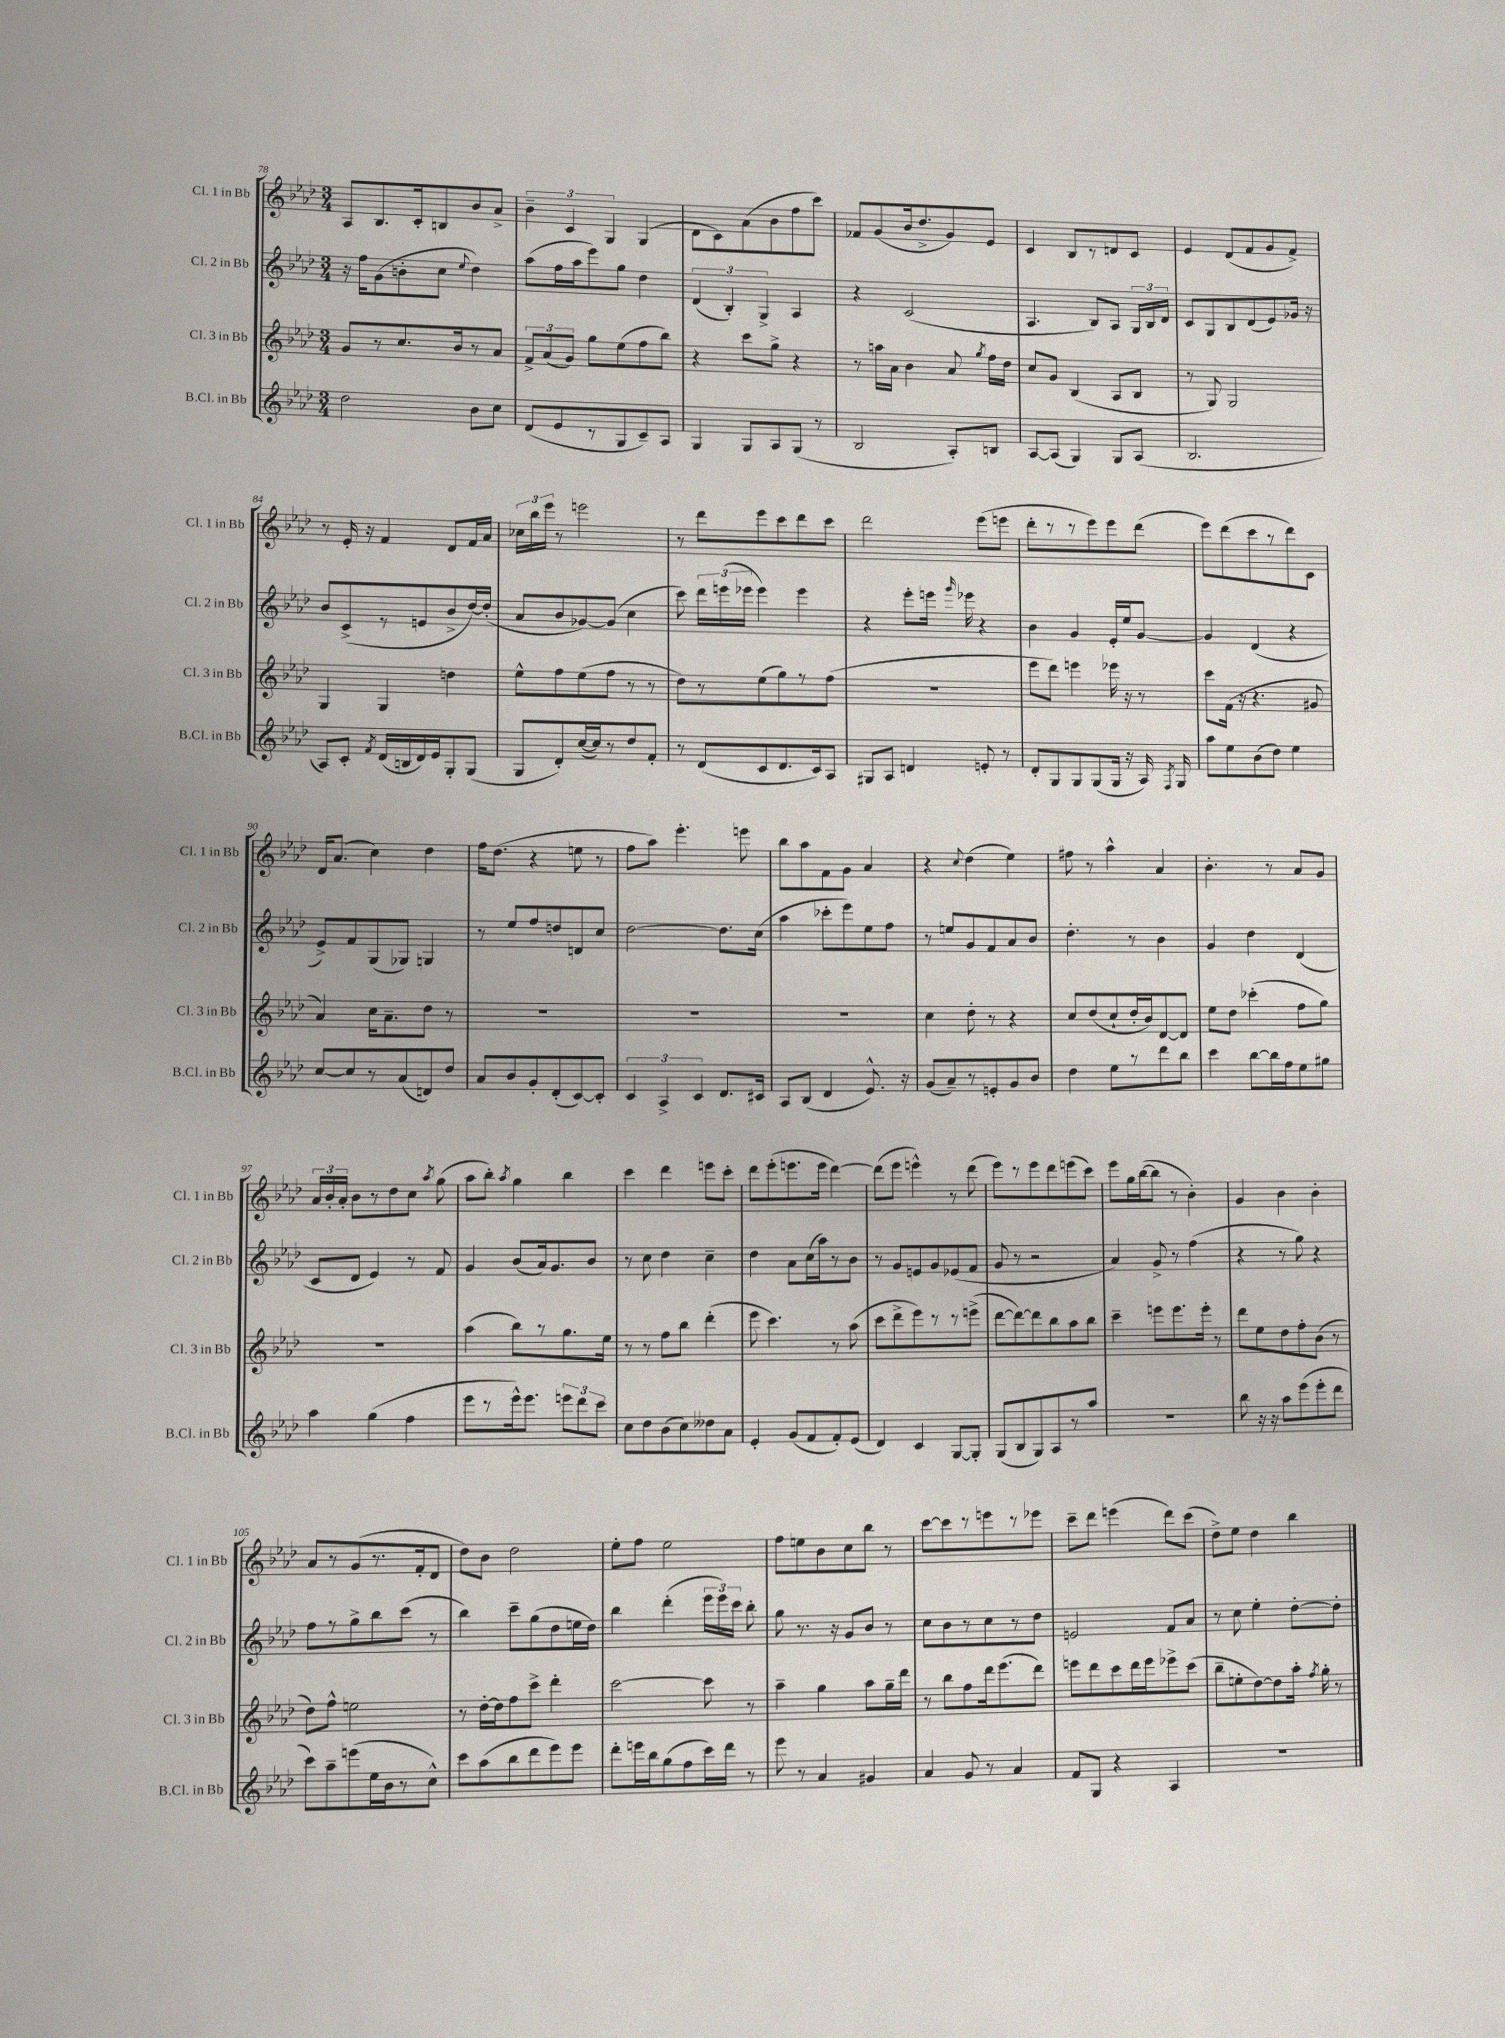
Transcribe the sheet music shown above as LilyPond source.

<<
\new StaffGroup <<
\new Staff = "s0" \with { instrumentName = "Cl. 1 in Bb" shortInstrumentName = "Cl. 1 in Bb" } {
    \clef treble \key aes \major \numericTimeSignature \time 3/4
    \autoBeamOff aes8[ bes8. c'16-. b8 bes'8 aes'8]-> |
    \tuplet 3/2 { bes'4-- c'4 g4 } g4( |
    des'8[ c'8) aes'8( bes'8 f''8 c'''8]) |
    fes'8[ g'8( bes'16 des''8.-> g'8) ees'8] |
    c'4 bes8[ r8 d'8 c'8] |
    ees'4 des'8[( f'8 g'8 f'8]->) |
    r8 ees'16-. r16 f'4 des'8[ f'16 aes'16] |
    \tuplet 3/2 { ces''16[ bes''16 ees'''16] } r8 e'''2 |
    r8 des'''8[ ees'''8 c'''8 des'''8 c'''8] |
    des'''2 ees'''8[( e'''8] |
    des'''8[-. r8 r8 ees'''8) ees'''8 des'''8]( |
    ees'''8[) des'''8( c'''8 r8 des'''8) c'8] |
    des'16[ aes'8.]( c''4) des''4 |
    f''16[ des''8.]( r4 e''8 r8 |
    f''8[ aes''8]) ees'''4.-. e'''8 |
    bes''8[ aes''8 f'8 g'8] aes'4 |
    r4 \appoggiatura { c''8 } des''4( ees''4) |
    fis''8 r8 aes''4-^ aes'4 |
    bes'4.-. r8 aes'8[ g'8] |
    \tuplet 3/2 { aes'16[ bes'16-. aes'16]-. } bes'8[ r8 des''8 c''8] \acciaccatura { aes''8 } g''8( |
    aes''8[ bes''8]-.) \acciaccatura { aes''8 } g''4 bes''4 |
    c'''4 des'''4 e'''8[ c'''8]-. |
    des'''8[ ees'''8-.( e'''8. e'''16] des'''4~) |
    des'''8[( ees'''8] e'''4-^) r8 des'''8( |
    ees'''8[) r8 ees'''8 des'''8 e'''8( c'''8]) |
    ees'''8[ g''16 bes''16~( bes''8] r8 bes'4-.) |
    g'4 bes'4 bes'4-. |
    aes'8[ r8 g'8( r8. f'16-. des'8] |
    des''8[) bes'8] des''2 |
    ees''8[-. f''8] ees''2 |
    f''8[ e''8 bes'8 c''8 bes''8] r8 |
    c'''8[~ c'''8 r8 e'''8 r8 ees'''8] |
    c'''8[-- des'''8] e'''4( des'''8[) c'''8]( |
    des''8[->) ees''8] des''4 bes''4 \bar "|." |
}
\new Staff = "s1" \with { instrumentName = "Cl. 2 in Bb" shortInstrumentName = "Cl. 2 in Bb" } {
    \clef treble \key aes \major \numericTimeSignature \time 3/4
    \autoBeamOff r16 f''16[ g'8( b'8-. c''8] \appoggiatura { ees''8 } des''4) |
    aes''8[( f''16 aes''16 ees'''8) g''8] des''4 |
    \tuplet 3/2 { des'4( bes4-.) g4-> } aes4 |
    r4 c'2( |
    aes4. bes8[) aes8] \tuplet 3/2 { g16[ bes16 des'16] } |
    c'8[ g8 bes8 des'8( ees'8) ges'16] r16 |
    bes'8[ c'8->( r8 e'8 bes'8-> des''16~) des''16]-.( |
    aes'8[ bes'8 ges'8~) ges'8]( c''4 |
    c'''8) \tuplet 3/2 { des'''16[ e'''16( ees'''16] } ees'''4) ees'''4 |
    r4 ees'''8[-. e'''16] \grace { g'''16 } ees'''16 r4 |
    bes'4 g'4 ees'16[-. ees''16 g'8]~ |
    g'4 des'4( r4 |
    ees'8[->) f'8 g8( ges8]) g4 |
    r8 ees''8[ f''8 d''8 d'8 c''8] |
    des''2~ des''8.[ c''16]( |
    aes''4 ces'''8[-. ees'''8) ees''8 f''8] |
    r8 e''8[ g'8 f'8 aes'8 bes'8] |
    des''4.-. r8 bes'4 |
    g'4 des''4 des'4( |
    c'8[ des'8] ees'4) r8 f'8 |
    g'4 bes'8[( aes'16) g'8. bes'8] |
    r8 c''8 des''4 c''4-- |
    des''4 aes'8[ c''16( aes''16) r8 bes'8] |
    r8 g'8[ e'8 g'8 ees'8( f'8] |
    g'8 r8 r2 |
    aes'4) g'8-> r8 f''4( |
    r4 r8 g''8) r4 |
    f''8[ r8 g''8-> bes''8 c'''8]( r8 |
    bes''4) c'''8[-- g''8( des''8 e''16 des''16]) |
    bes''4 des'''4-.( \tuplet 3/2 { ees'''16[ ees'''16) c'''16] } bes''8-. |
    g''8 r8. r16 g'8[ bes'8] r8 |
    c''8[ bes'8 r8 c''8 r8 des''8] |
    e'2 f'8[ aes'8] |
    r8 c''8 ees''4-. des''8[~-. des''8]-. \bar "|." |
}
\new Staff = "s2" \with { instrumentName = "Cl. 3 in Bb" shortInstrumentName = "Cl. 3 in Bb" } {
    \clef treble \key aes \major \numericTimeSignature \time 3/4
    \autoBeamOff g'8[ r8 c''8. bes'16 r8 aes'8] |
    \tuplet 3/2 { f'8[-> aes'8( g'8]) } g''8[ ees''8( f''8 bes''8]) |
    r4 c'''8[ g''8]-> r4 |
    r8 a''16[ aes'16] bes'4 aes'8 \acciaccatura { g''8 } f''16[ des''16] |
    c''8[ g'8] bes4( aes8[ bes8] |
    r8 g8) g2 |
    g4 g4 d''4 |
    ees''8[-^ f''8 ees''8( f''8] r8 r8 |
    des''8[) r8 ees''8( g''8) r8 f''8]( |
    R2. |
    ees'''8[ des'''8]) e'''4 ees'''16 r16 r8 |
    c'''8[ f'16]( r16 r4. gis'8 |
    aes'4) c''16[ aes'8.-- des''8] r8 |
    R2. |
    R2. |
    R2. |
    c''4 des''8-. r8 r4 |
    c''8[ des''8( c''8-! des''16-. bes'16) des'8~ des'8] |
    ees''8[ des''8] ces'''4-.( f''8[ g''8]) |
    R2. |
    aes''4( bes''8[) r8 g''8. ees''16] |
    r8 r8 f''8[ bes''8] des'''4-.( |
    ees'''8 c'''4.) r8 aes''8( |
    c'''8[ des'''8-> ees'''8) r8 r8 e'''8]->( |
    des'''8[~ des'''8~) des'''8 bes''8 aes''8 bes''8] |
    c'''4-- e'''8[ e'''8. e'''16]-. r8 |
    des'''8[ ees''8 des''8 f''8-. bes'8]( r8 |
    des''8[) f''8]-^ e''2 |
    r8 des''16[~-. des''16 f''8 c'''8]-> des'''4-. |
    c'''2~ c'''8 r8 |
    aes''4-- g''4 aes''8[ g''16-- des'''16] |
    r8 bes''8[ f''8 des'''16 ees'''8.( des'''8]) |
    e'''8[ des'''8 c'''8 des'''16 e'''16 ees'''8-> c'''8]( |
    bes''8[-- e''8-. des''8~) des''8 aes''16]-. \acciaccatura { f''8 } g''16-. r8 \bar "|." |
}
\new Staff = "s3" \with { instrumentName = "B.Cl. in Bb" shortInstrumentName = "B.Cl. in Bb" } {
    \clef treble \key aes \major \numericTimeSignature \time 3/4
    \autoBeamOff des''2 bes'8[ c''8] |
    des'8[( ees'8 r8 g8 c'8--) aes8] |
    g4 g8[ aes8 g8]( r8 |
    bes2 aes8[-.) b8] |
    aes8[~ aes8]( g4) g8[ aes8]( |
    bes2. |
    aes8[) c'8]-. \acciaccatura { f'8 } des'16[( b16 des'16) ees'16 g8-. g8]( |
    g8[ des'8-.) c''16~( c''16) r8 des''8 f'8]-. |
    r8 des'8[( c'8 des'8. c'16) aes8] |
    gis8[ aes8] d'4 e'8-. r8 |
    des'8[-. g8 g8 g8( g16] r16 aes16) \acciaccatura { f8 } g16 |
    aes''8[ ees''8 bes'8( des''8]) ees''4 |
    c''8[~ c''8 r8 aes'8( d'8) des''8] |
    aes'8[ bes'8 g'8-. des'8-.( c'8~) c'8]-. |
    \tuplet 3/2 { c'4 aes4-> c'4 } des'8.[ cis'16] |
    aes8[ bes8]( des'4 ees'8.-^) r16 |
    g'8[( aes'8--) r8 e'8-. g'8 bes'8] |
    des''4 ees''8[ r8 des'''8 bes''8] |
    c'''4 bes''8[~ bes''16 f''16 ees''8 gis''8] |
    aes''4 g''4( f''4 |
    ees'''8[ r8 ees'''16-^) ees'''8.] \tuplet 3/2 { e'''8[ des'''8 c'''8] } |
    c''8[ des''8 bes'8( c''8) deses''8 aes'8] |
    ees'4-. g'8[( f'8 f'8-.) ees'8]( |
    des'4) c'4 g8[~ g8]-. |
    g8[( bes8 g8) aes8 r8 aes''8] |
    R2. |
    bes''8 r16 r16 aes''8[ ees'''8( ees'''8-. des'''8] |
    c'''8[) aes''8-- e'''8( ees''16 bes'16 r8 c''8]-^) |
    c'''8[ aes''8( bes''8 des'''8 ees'''8) ees'''8] |
    des'''8[-. e'''16 bes''16 g''8( f''8 c'''16) des'''16] r8 |
    ees'''8 r8 aes'4 gis'4 |
    aes'4 g'8 r8 aes'4 |
    f'8[ g8] r4 aes4 |
    R2. \bar "|." |
}
>>
>>
\layout { \context { \Score currentBarNumber = #78 } }
